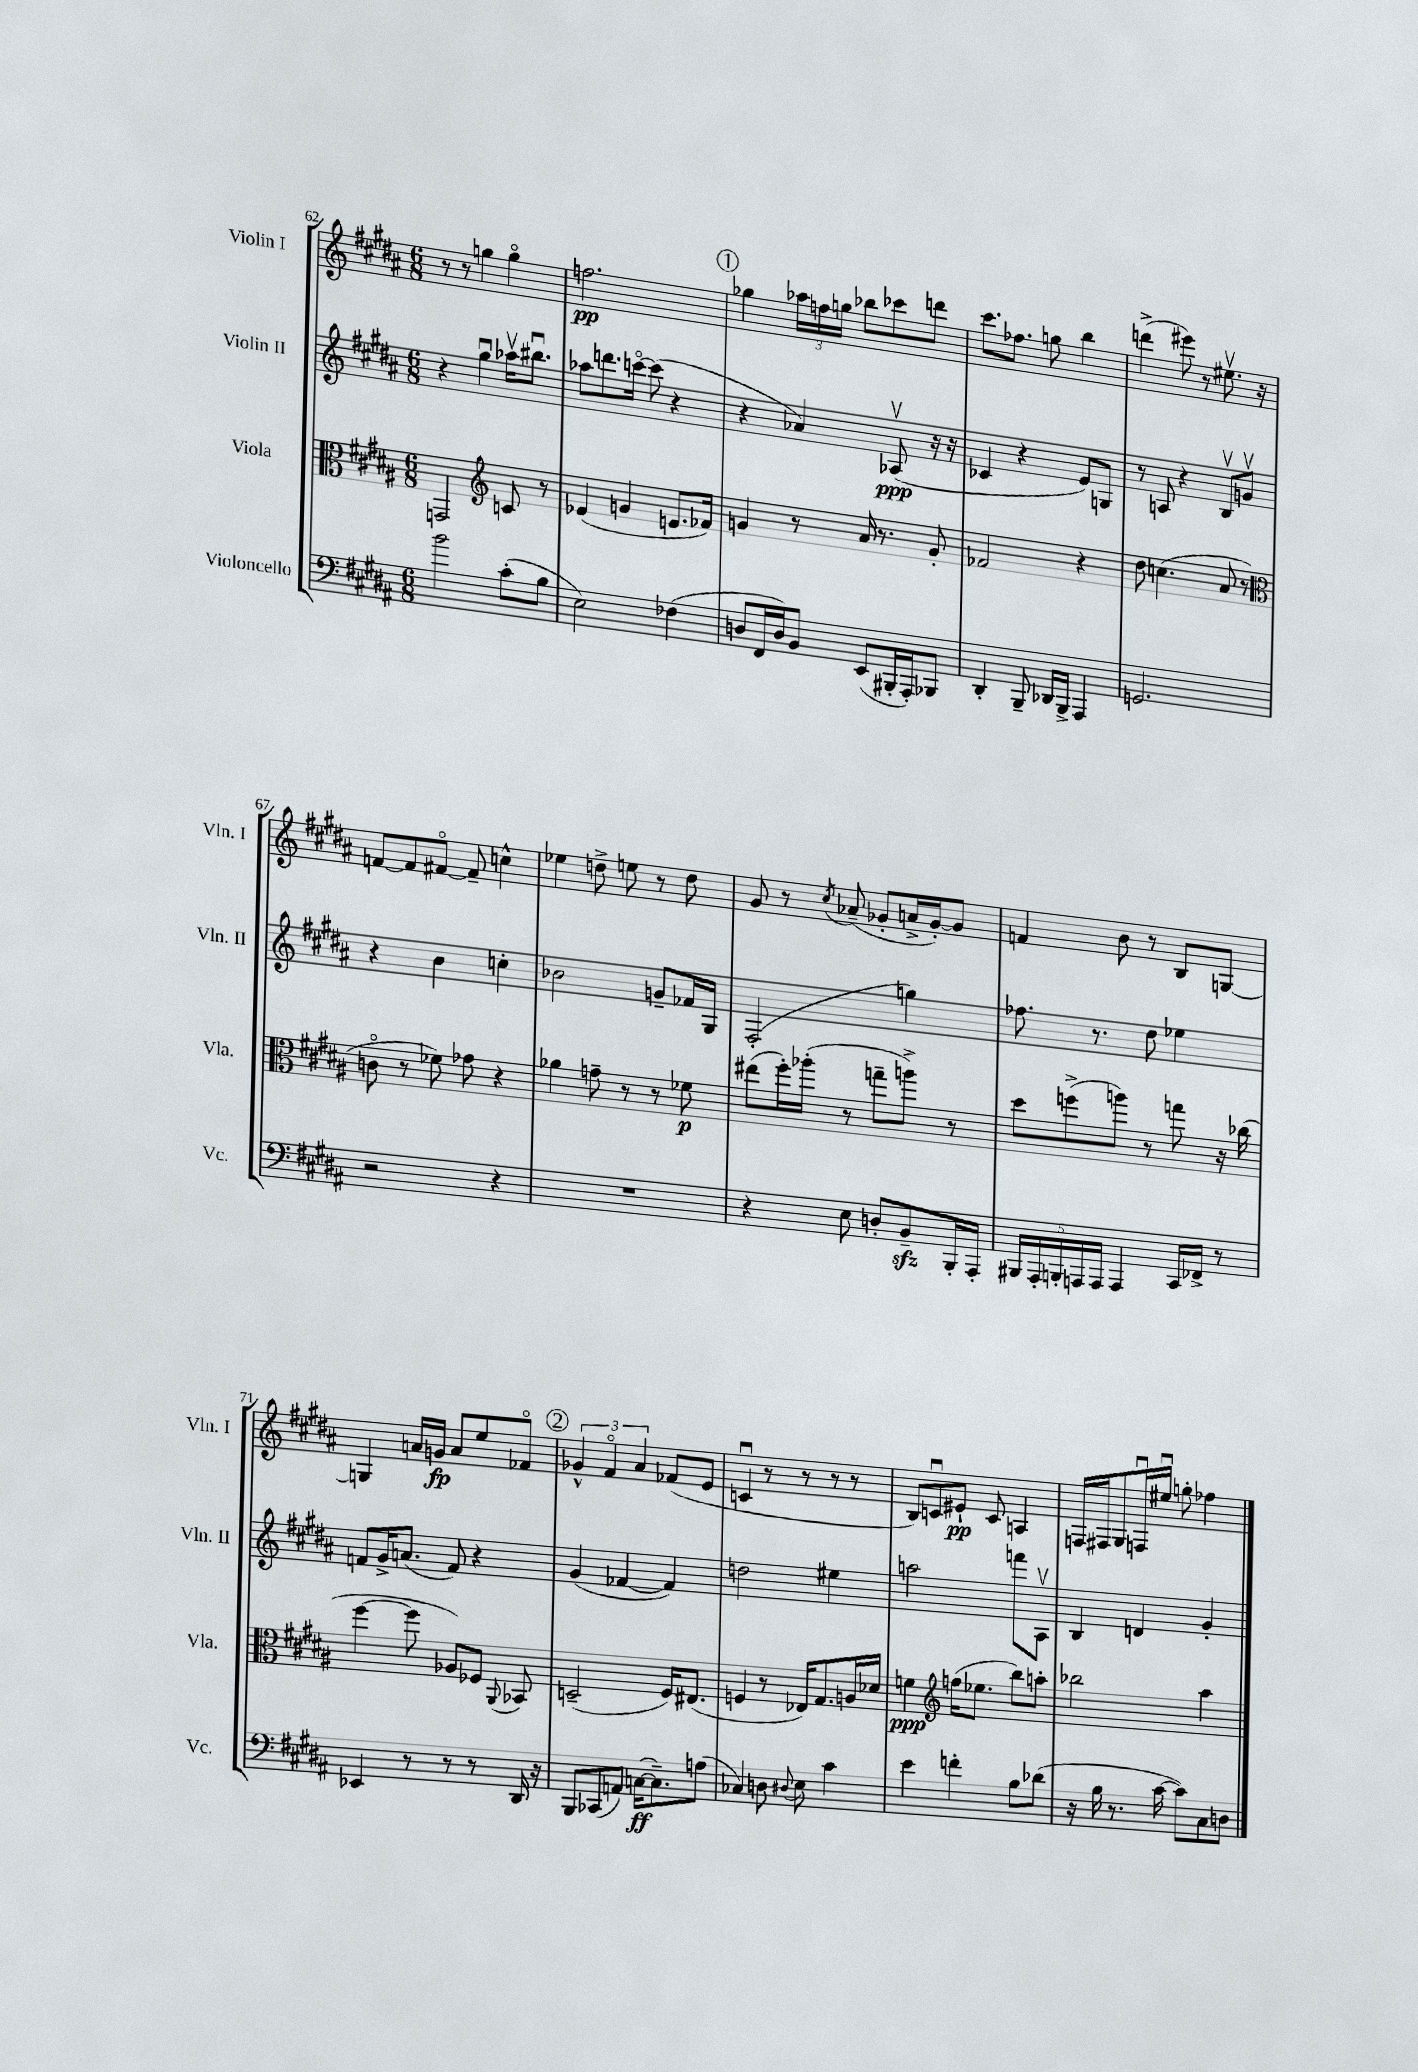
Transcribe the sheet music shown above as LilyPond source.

<<
\new StaffGroup <<
\new Staff = "s0" \with { instrumentName = "Violin I" shortInstrumentName = "Vln. I" } {
    \clef treble \key b \major \numericTimeSignature \time 6/8
    \autoBeamOff r8 r8 g''4 g''4\flageolet |
    f''2.\pp |
    \mark \markup { \circle "1" } ges''4 \tuplet 3/2 { aes''16[ f''16 g''16] } bes''8[ ces'''8 d'''8] |
    cis'''8.[ fes''8.] g''8 b''4 |
    d'''4->( eis'''8) r8 eis''8.\upbow r16 |
    f'8[~ f'8 fis'8]~\flageolet fis'8-- c''4-^ |
    ees''4 d''8-> e''8 r8 d''8 |
    gis'8 r8 \acciaccatura { cis''8 } aes'8--( ges'8[-. a'16-> ges'16~-.) ges'8] |
    f'4 b'8 r8 b8[ g8]~ |
    g4 a'16[ g'16]\fp a'8[ e''8 fes'8]\flageolet |
    \mark \markup { \circle "2" } \tuplet 3/2 { ges'4-^ fis'4\flageolet ais'4 } fes'8[( e'8] |
    c'4\downbow r8 r8 r8 r8 |
    b8[) c'8\downbow eis'8]-!\pp c'8 a4 |
    f16[ fis16 gis8 f16\downbow eis''16]\downbow g''8-. fes''4 \bar "|." |
}
\new Staff = "s1" \with { instrumentName = "Violin II" shortInstrumentName = "Vln. II" } {
    \clef treble \key b \major \numericTimeSignature \time 6/8
    \autoBeamOff r4 gis''4\downbow aes''16[\upbow bis''8.]\downbow |
    aes''8[ d'''8. c'''16]~\flageolet c'''8( r4 |
    \mark \markup { \circle "1" } r4 aes'4) aes8\upbow\ppp( r16 r16 |
    ces'4 r4 e'8[) g8] |
    r8 a8 r4 b8[\upbow g'8]\upbow |
    r4 b'4 c''4-. |
    bes'2 g'8[-- fes'16 gis16] |
    fis2-.( g''4) |
    fes''8. r8. dis''8 ees''4 |
    f'8[ gis'16-> a'8.]( f'8) r4 |
    \mark \markup { \circle "2" } gis'4( fes'4~ fes'4) |
    d''2 eis''4 |
    a''2 f'''8[ ais8]\upbow |
    b4 d'4 gis'4-. \bar "|." |
}
\new Staff = "s2" \with { instrumentName = "Viola" shortInstrumentName = "Vla." } {
    \clef alto \key b \major \numericTimeSignature \time 6/8
    \autoBeamOff g,2 \clef treble c'8 r8 |
    ees'4( g'4 e'8.[ fes'16]) |
    \mark \markup { \circle "1" } g'4 r8 ais'16 r8. g'8-. |
    fes'2 r4 |
    dis''8 c''4.( ais'8 r8 |
    \clef alto c'8\flageolet r8 fes'8) ges'8 r4 |
    aes'4 g'8-- r8 r8 fes'8\p |
    eis''8[( fis''16-.) aes''16]-.( r8 g''8[-- a''8]->) r8 |
    dis''8[ f''8->( a''8]) r8 g''8 r16 ces''16( |
    fis''4~ fis''8 aes8[) fes8] \appoggiatura { ais,8 } bes,8 |
    \mark \markup { \circle "2" } d2--( fis16[) eis8.]( |
    f4 r8 ees16[) gis8. a16 des'16] |
    f'4\ppp \clef treble f''16[( ees''8.] b''8[) a''8]-. |
    bes''2 ais''4 \bar "|." |
}
\new Staff = "s3" \with { instrumentName = "Violoncello" shortInstrumentName = "Vc." } {
    \clef bass \key b \major \numericTimeSignature \time 6/8
    \autoBeamOff b'2 cis'8[-.( b8] |
    e2) fes4( |
    \mark \markup { \circle "1" } d8[ fis,16 d16) b,8] e,8[( bis,,16-. ais,,16-.) bes,,8] |
    dis,4-. b,,8-- des,16[ b,,16]-> ais,,4 |
    g,2. |
    r2 r4 |
    R2. |
    r4 e8 d8[-. b,8--\sfz b,,16-. ais,,16]-. |
    \tuplet 5/4 { bis,,16[ ais,,16-. b,,16-. a,,16 a,,16] } a,,4 cis,16[ fes,16]-> r8 |
    ees,4 r8 r8 r8 dis,16 r16 |
    \mark \markup { \circle "2" } b,,8[ ces,8( a,8]) c16[~\ff( c8.--) a8]( |
    ces4) d8 \appoggiatura { dis8 } e8 cis'4 |
    e'4 f'4-. b8[ des'8]( |
    r16 b16 r8. cis'16~ cis'8[) cis8 d8] \bar "|." |
}
>>
>>
\layout { \context { \Score currentBarNumber = #62 } }
